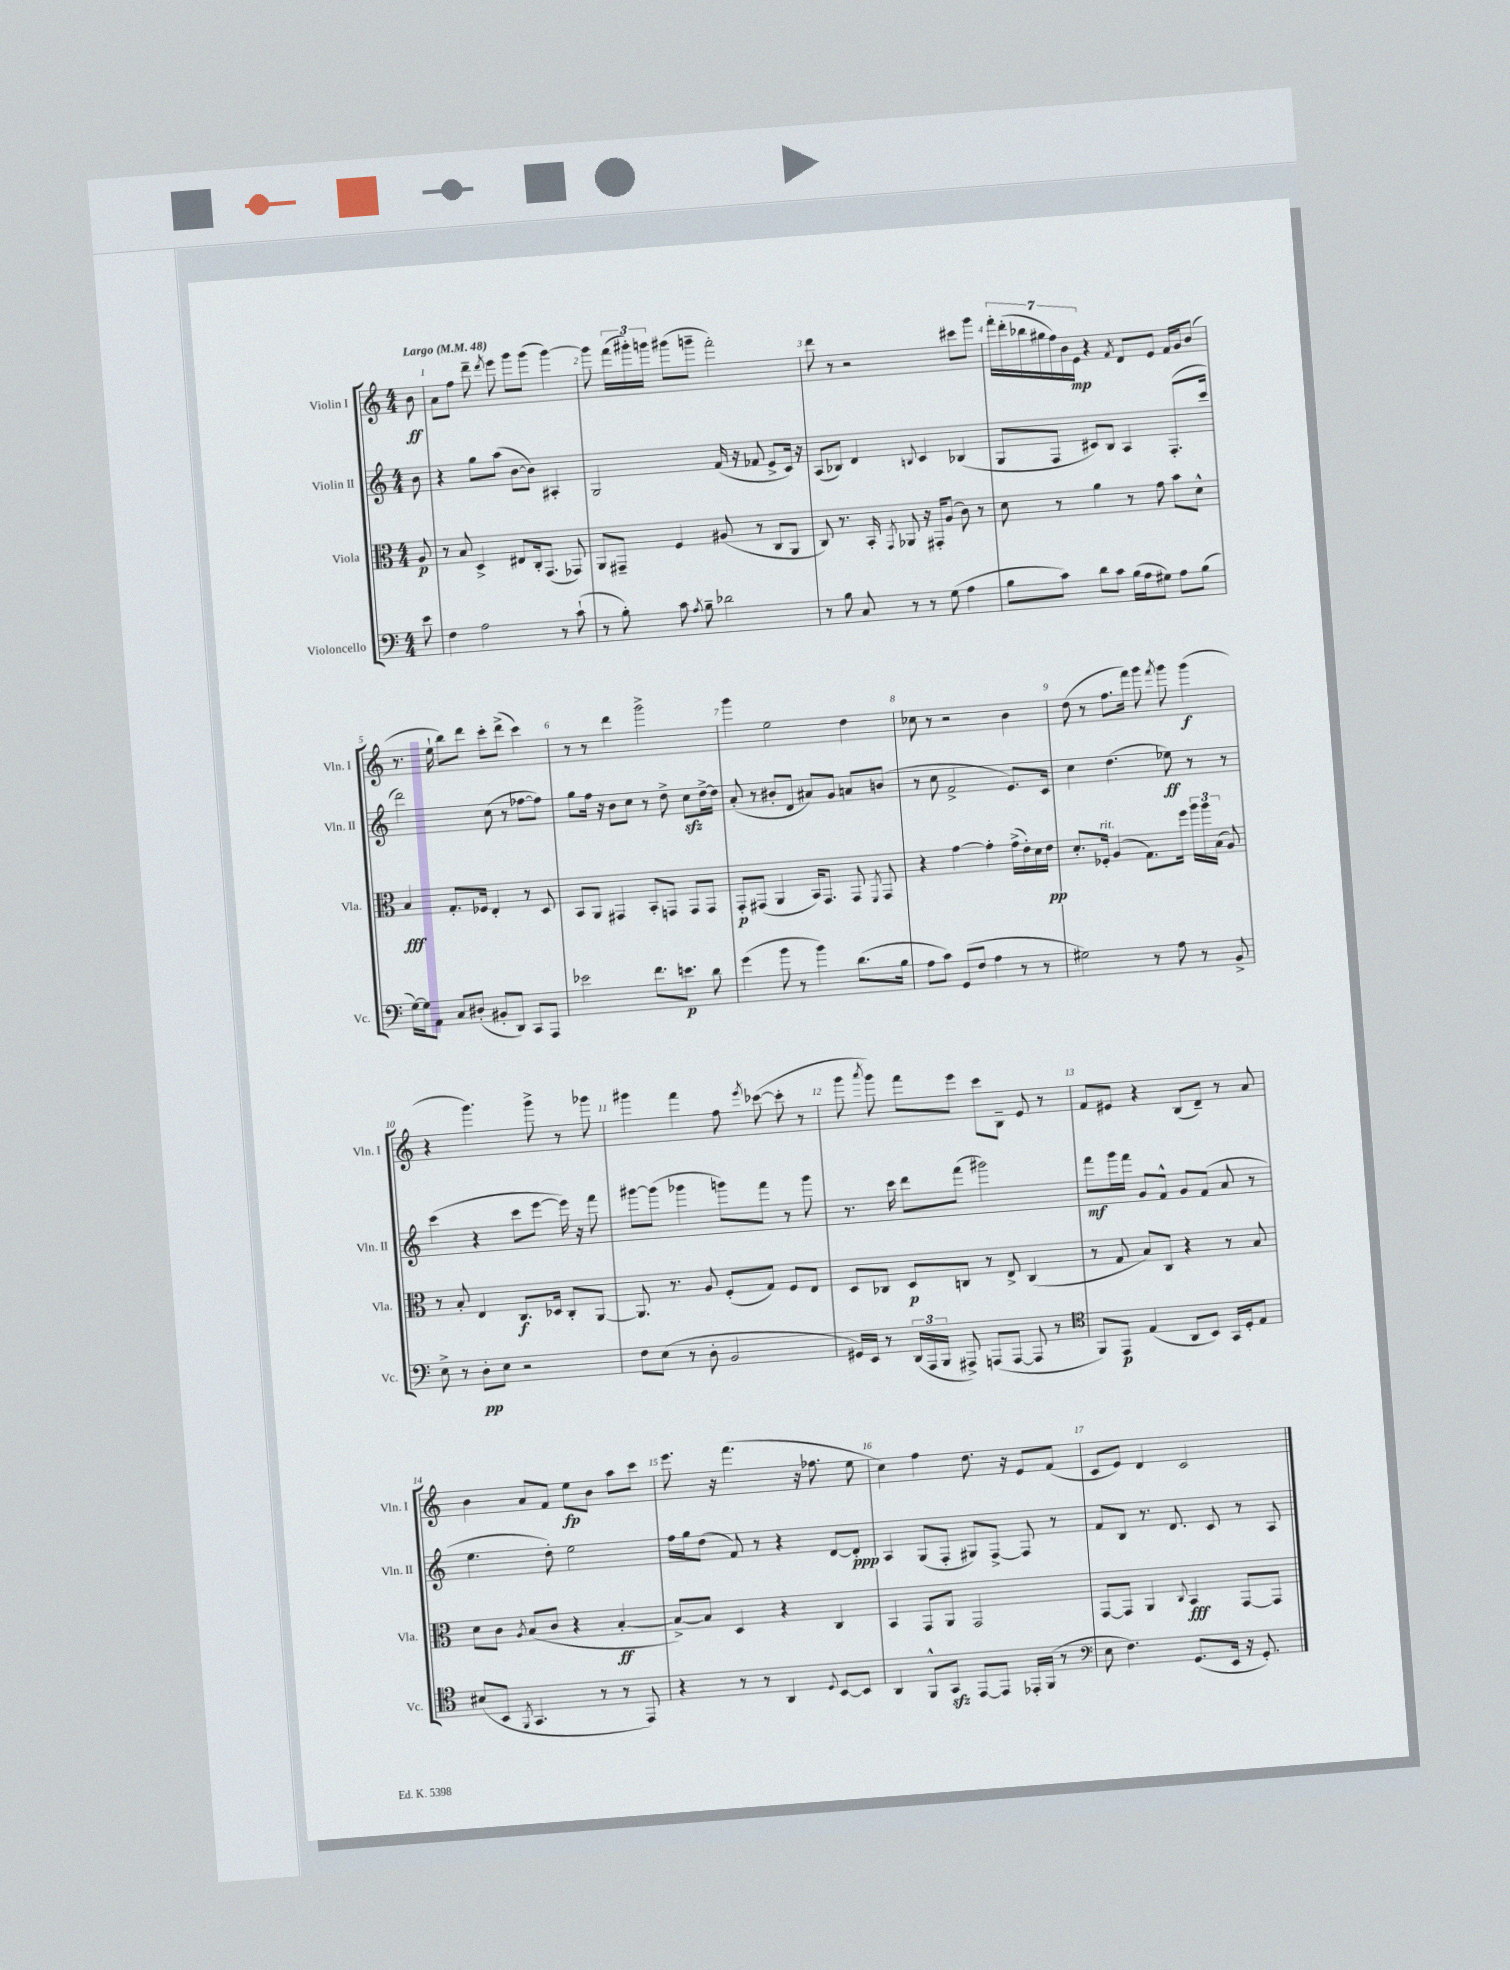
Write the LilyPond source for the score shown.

<<
\new StaffGroup <<
\new Staff = "s0" \with { instrumentName = "Violin I" shortInstrumentName = "Vln. I" } {
    \clef treble \key c \major \numericTimeSignature \time 4/4 \partial 8 \tempo "Largo" 4 = 48
    \autoBeamOff b'8\ff |
    a'8[ f''8] d'''8-- \acciaccatura { d'''8 } e'''8 g'''8[ g'''8]( g'''4~) |
    g'''8 \tuplet 3/2 { f'''16[( gis'''16-.) g'''16] } gis'''8[( g'''8]-- f'''2-.) |
    d'''8 r8 r2 cis'''8[ g'''8] |
    \tuplet 7/4 { f'''16[-. d'''16-.( bes''16 gis''16 f''16) b'16 e'16]\mp } r4 \acciaccatura { f'8 } d'8[ e'8] f'16[ g'16 b'8]( |
    r8. e''16-! b''8[) d'''8] c'''8[-. d'''8]->( c'''4) |
    r8 r8 d'''4 g'''2-> |
    g'''4 e''2 d''4 |
    ces''8 r8 r2 b'4 |
    d''8( r8 f''8.[ f'''16]) g'''8 \acciaccatura { f'''8 } g'''8 g'''4\f( |
    r4 g'''4.) g'''8-> r8 ges'''8 |
    gis'''4 f'''4 f''8 \acciaccatura { e'''8 } ces'''8~( ces'''8-. r8 |
    g'''8 \acciaccatura { a'''8 } g'''8) f'''8[ e'''8] c'''8[ b8]-- e'8 r8 |
    f'8[ eis'8] r4 b8[( d'8]--) r8 a'8 |
    b'4 a'8[ f'8] e''8[\fp b'8] a''8[ c'''8] |
    e'''8. r16 f'''4.( r16 fes''8. e''8 |
    c''4) f''4 d''8. r16 e'8[ f'8]( |
    c'8[ e'8]) d'4 c'2 \bar "|." |
}
\new Staff = "s1" \with { instrumentName = "Violin II" shortInstrumentName = "Vln. II" } {
    \clef treble \key c \major \numericTimeSignature \time 4/4 \partial 8
    \autoBeamOff b'8 |
    r4 g''8[ a''8]( b'8[~ b'8]) ais4-. |
    g2 f'16( r16 fes'8 e'8[-> c'16]) r16 |
    a8[( bes8]) d'4 \appoggiatura { b8 } c'4 bes4( |
    g8[ f8] cis'8[) b8] a4 f8.[-.( c'''16] |
    d'''2) c''8( r8 fes''8[~ fes''8]) |
    g''8[ f''16] r16 b'8[ c''8] r8 d''8-> c''8[\sfz d''16~-> d''16] |
    a'8-.( r8 bis'8[-. d'8] ais'8[) g'8] a'8[ b'8]( |
    r8 c''8 f'2-> e'8.[) c'16] |
    c''4 d''4.( ees''8\ff) r8 r8 |
    c'''4( r4 c'''8[ e'''8]~ e'''16) r16 f'''8 |
    gis'''8[~ gis'''8]( ges'''4 g'''8[) f'''8] r8 g'''8 |
    r8. c'''16 d'''8[ f'''8]( gis'''2) |
    f'''8[\mf g'''16 f'''16] g'8[ f'8]-^ g'8[ f'8]( a'8 r8 |
    e''4. d''8-.) e''2 |
    f''16[ g''16 d''8]( f'8) r8 r4 d'8[~ d'8]-.\ppp |
    a4 g8[( f8]-. gis8[) f8]~-> f8 r8 |
    f'8[ b8] r8. d'8. c'8 r8 a8 \bar "|." |
}
\new Staff = "s2" \with { instrumentName = "Viola" shortInstrumentName = "Vla." } {
    \clef alto \key c \major \numericTimeSignature \time 4/4 \partial 8
    \autoBeamOff a8\p |
    r8 b8 d4-> eis8[ c16-. g,8.]( ges,8) |
    a,8[ gis,8]-- f4 ais8( r8 c8[ a,8] |
    c8) r8. b,16-. \acciaccatura { g,8 } aes,8 r16 gis,16[-. a8]( c'8) r8 |
    d'8 r8 a'4 r8 g'8 b'8[ d'8]-^ |
    b4\fff g8.[-. fes16] e4-. r8 d8 |
    b,8[ a,8] gis,4 b,8[-. g,8] g,8[ g,8] |
    g,8[-.\p gis,8]( a,4 b,16[) gis,8.] gis,8 \acciaccatura { f,8 } gis,8 |
    r4 g'4~ g'4-. g'16[->( e'16-.) d'16 e'16]\pp |
    d'8.[-. fes16]-.^\markup { \italic "rit." } a4( g8.[) f''16] \tuplet 3/2 { a''16[ a''16 b16]( } a8) |
    r8 b8-. e4 c8.[\f des16] c8[-. a,8]~ |
    a,8. r8. a8 f8[-.( g8]) f8[ e8] |
    d8[ ces8] d8[\p c8] r8 e8-> c4( |
    r8 g8 b8[) c8] r4 r8 b8 |
    d'8[ c'8] \acciaccatura { a8 } b8[( c'8] r4 b4~-.\ff |
    b8[~->) b8] d4 r4 c4 |
    b,4 g,8[ a,8] g,2 |
    g,8[~ g,8] a,4 \appoggiatura { c8 } b,4\fff g,8[~ g,8] \bar "|." |
}
\new Staff = "s3" \with { instrumentName = "Violoncello" shortInstrumentName = "Vc." } {
    \clef bass \key c \major \numericTimeSignature \time 4/4 \partial 8
    \autoBeamOff e'8 |
    f4 a2 r8 c'8-!( |
    r8 b8-.) c'8 \acciaccatura { a8 } b8-- des'2 |
    r8 b8 c8 r8 r8 g8( a4 |
    b8[ c'8]) d'8[ c'8] b16[( a16 gis8]) a8[ b8]( |
    g16[~) g16 a,8] c8[ dis8]-.( bis,8[-. d,8]) c,8[ a,,8] |
    ees'2 f'8.[ e'8.]\p d'8 |
    g'4( b'8 r8 b'4) d'8.[( b16] |
    a8[ c'8]) g,8[( f8] a4 r8 r8 |
    gis2) r8 a8 r8 b,8-> |
    e8-> r8 d8[-.\pp e8] r2 |
    f8[ e8]( r8 d8-. b,2 |
    gis,16[) e,16] r8 \tuplet 3/2 { d,16[( a,,16 b,,16] } ais,,8->) a,,8[( a,,8]~ a,,8 r8 |
    \clef tenor f,8[) e,8]\p e4( a,8[ b,8]) g,16[ d16-. e8] |
    bis8[( b,8] \acciaccatura { f,8 } g,4. r8 r8 e,8) |
    r4 r8 r8 a,4 \appoggiatura { d8 } b,8[~ b,8] |
    a,4 f,8[-^ g,8]\sfz e,8[~ e,8] ees,16[-. f,16]( r8 |
    \clef bass e8 f4.) g,8.[( e,16] r16 g,8.-.) \bar "|." |
}
>>
>>
\layout { \context { \Score \override BarNumber.break-visibility = ##(#f #t #t) barNumberVisibility = #all-bar-numbers-visible } }
